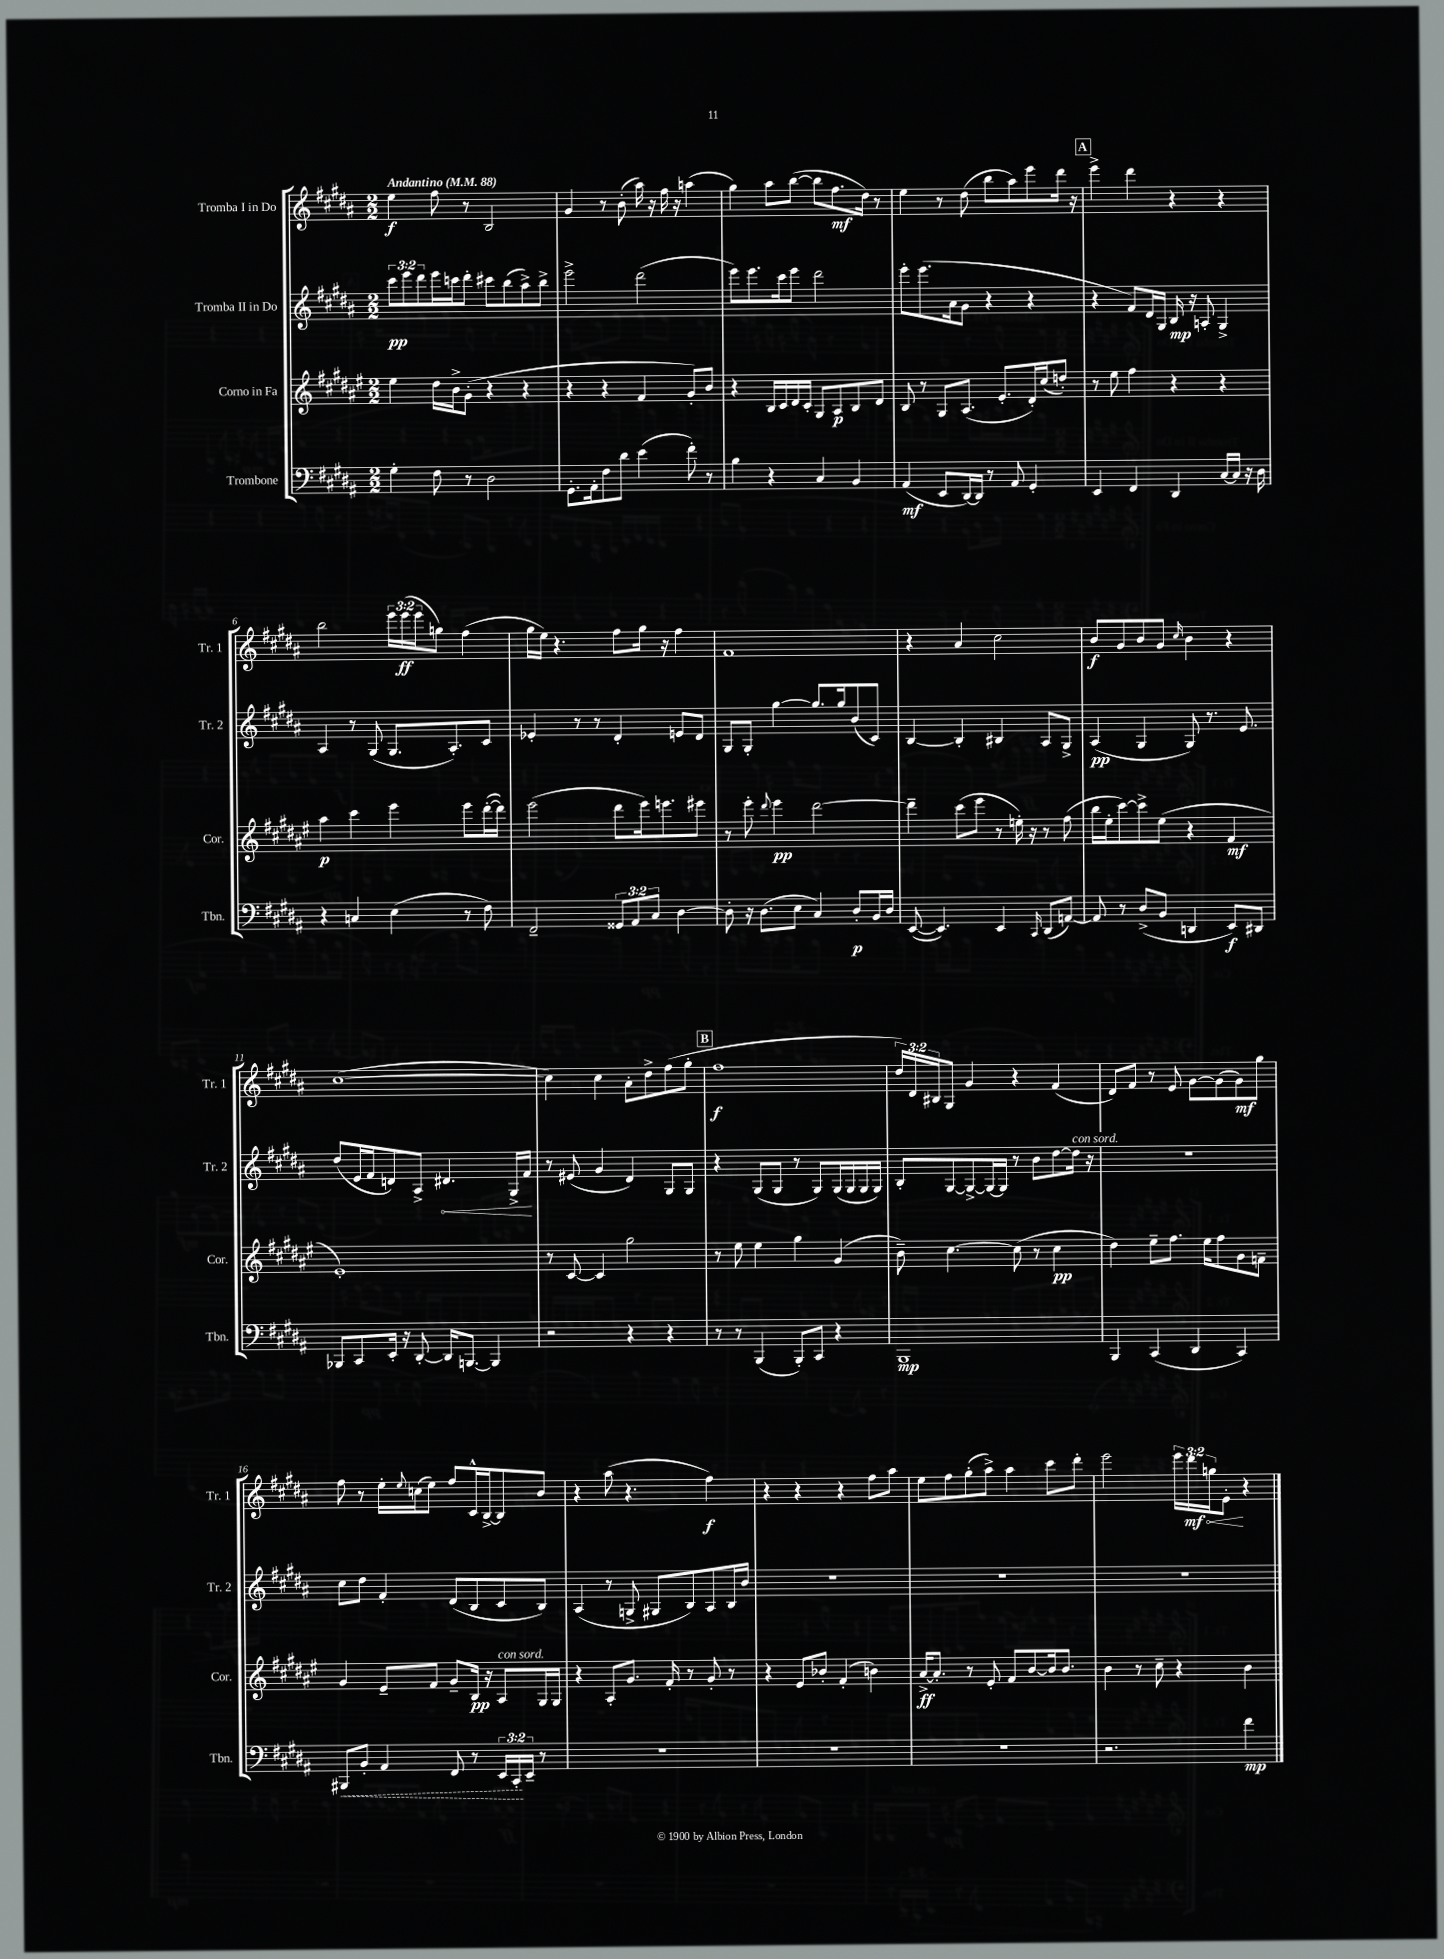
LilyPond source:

<<
\new StaffGroup <<
\new Staff = "s0" \with { instrumentName = "Tromba I in Do" shortInstrumentName = "Tr. 1" } {
    \clef treble \key b \major \numericTimeSignature \time 2/2 \override Staff.TupletNumber.text = #tuplet-number::calc-fraction-text \tempo "Andantino" 4 = 88
    e''4\f fis''8 r8 b2 |
    gis'4 r8 b'8-.( ais''16) r16 fis''16 r16 a''4( |
    gis''4) ais''8 b''8~( b''8 fis''8.\mf dis''16) r8 |
    e''4 r8 dis''8( b''8 ais''8) e'''8 dis'''16 r16 |
    \mark \markup { \box "A" } e'''4-> dis'''4 r4 r4 |
    b''2 \tuplet 3/2 { e'''16 e'''16\ff( e'''16 } g''8) fis''4( |
    gis''16 e''16) r4. fis''8 gis''16 r16 fis''4 |
    fis'1 |
    r4 ais'4 cis''2 |
    b'8\f gis'8 b'8 gis'8 \grace { cis''16 } b'4 r4 |
    cis''1~( |
    cis''4) cis''4 ais'8-. dis''8-> fis''8( gis''8-. |
    \mark \markup { \box "B" } fis''1\f |
    \tuplet 3/2 { dis''16) dis'16 bis16 } gis8 gis'4 r4 fis'4( |
    dis'8) fis'8 r8 e'8 gis'8~ gis'8( gis'8\mf) gis''8 |
    fis''8 r8 e''16-. \appoggiatura { e''8 } c''16( e''8) fis''8 cis'16-^ b16~-> b8 b'8 |
    r4 ais''8( r4. fis''4\f) |
    r4 r4 r4 fis''8 ais''8 |
    e''8 fis''8 gis''8-.( ais''8->) ais''4 cis'''8 dis'''8-. |
    e'''2 \tuplet 3/2 { e'''16 \once \override Hairpin.circled-tip = ##t dis'''16\mf\< g''16 } e'8-.\! r4 \bar "|." |
}
\new Staff = "s1" \with { instrumentName = "Tromba II in Do" shortInstrumentName = "Tr. 2" } {
    \clef treble \key b \major \numericTimeSignature \time 2/2 \override Staff.TupletNumber.text = #tuplet-number::calc-fraction-text
    \tuplet 3/2 { cis'''8\pp e'''8 dis'''8 } e'''16 c'''16 dis'''8-. cis'''8 b''8( ais''8->) b''8-> |
    e'''2-> dis'''2( |
    e'''8) e'''8. cis'''16 e'''8 dis'''2 |
    e'''8-. e'''8.( ais'16 gis'8 r4 r4 |
    \mark \markup { \box "A" } r4 fis'8) dis'16 gis16 b16\mp r16 a8-. gis4-> |
    ais4 r8 gis8( gis8. ais8.-.) cis'8 |
    ees'4-. r8 r8 dis'4-. e'8 dis'8 |
    gis8 gis8-. gis''4~ gis''8. gis''16 b'8( cis'8) |
    b4~ b4-. bis4 ais8 gis8-> |
    ais4\pp( gis4 gis8) r8. e'8. |
    dis''8( e'16 fis'16 d'8) ais8-> \once \override Hairpin.circled-tip = ##t dis'4.\< gis16-> fis'16\! |
    r8 eis'8( gis'4 dis'4) gis8 gis8 |
    \mark \markup { \box "B" } r4 gis8( gis8 r8 gis8) gis16( gis16 gis16 gis16) |
    b8-. gis8~ gis8~-> gis16~ gis16 r8 b'8 dis''8~ dis''16^\markup { \italic "con sord." } r16 |
    r1 |
    cis''8 dis''8 fis'4-. dis'8( b8 cis'8 b8) |
    ais4( r8 g8-> gis8 b8) ais8 b16 b'16 |
    R1 |
    R1 |
    R1 \bar "|." |
}
\new Staff = "s2" \with { instrumentName = "Corno in Fa" shortInstrumentName = "Cor." } {
    \clef treble \key fis \major \numericTimeSignature \time 2/2
    eis''4 dis''16 b'16-> gis'8-.( r4 r4 |
    r4 r4 fis'4 gis'8-.) b'8 |
    r4 b16 cis'16 dis'16 cis'16-. gis8 ais8\p b8 dis'8 |
    b8 r8 gis8 ais8.( eis'8.-. dis'16-.) cis''16( d''8-.) |
    \mark \markup { \box "A" } r8 eis''8 fis''4 r4 r4 |
    ais''4\p cis'''4 eis'''4 eis'''8 dis'''16~-.( dis'''16) |
    eis'''2( dis'''8 eis'''16) e'''8. eis'''8 |
    r8 eis'''8-. \appoggiatura { dis'''8 } eis'''4\pp dis'''2~ |
    dis'''4-- cis'''8( eis'''8 r8 e''16-.) r16 r8 fis''8( |
    b''16 eis''16-. cis'''8~) cis'''8-> eis''8( r4 fis'4\mf |
    eis'1-.) |
    r8 cis'8~ cis'4 gis''2 |
    \mark \markup { \box "B" } r8 eis''8 eis''4 gis''4 gis'4( |
    b'8--) cis''4.~ cis''8( r8 cis''4\pp |
    dis''4) eis''8-- fis''8. eis''16 fis''8 gis'8 f'8-- |
    gis'4 eis'8-- fis'8 gis'8-- b16\pp r16 ais8^\markup { \italic "con sord." } gis16 gis16 |
    r4 ais8-. gis'8. fis'16-. r8 gis'8-. r8 |
    r4 eis'8 bes'8-. fis'4-.( b'4) |
    ais'16~->\ff ais'8.-. r8 eis'8-. fis'8 b'8~ b'16 b'8. |
    b'4 r8 cis''8-- r4 b'4 \bar "|." |
}
\new Staff = "s3" \with { instrumentName = "Trombone" shortInstrumentName = "Tbn." } {
    \clef bass \key b \major \numericTimeSignature \time 2/2 \override Staff.TupletNumber.text = #tuplet-number::calc-fraction-text
    gis4-. fis8 r8 dis2 |
    gis,8.-. ais,16-. fis8 dis'8 e'4( fis'8-.) r8 |
    b4 r4 cis4 b,4 |
    ais,4\mf( e,8 dis,16~) dis,16 r8 ais,8 gis,4-. |
    \mark \markup { \box "A" } e,4 fis,4 dis,4 cis16~ cis16 r16 dis16 |
    r4 c4 e4( r8 fis8) |
    fis,2-- \tuplet 3/2 { gisis,8 ais,8 cis8 } dis4~ |
    dis8-. r16 dis8.( e8 cis4) dis8-.\p b,16 dis16 |
    e,8~( e,4.) e,4 \grace { cis,16 } dis,8( a,8~) |
    a,8 r8 dis8->( b,8 d,4 e,8\f) dis,8 |
    bes,,8 cis,8 e,16-. r16 dis,8~-. dis,16 b,,8.~ b,,4 |
    r2 r4 r4 |
    \mark \markup { \box "B" } r8 r8 b,,4( b,,8-.) cis,8 r4 |
    b,,1\mp |
    b,,4 cis,4( dis,4 cis,4) |
    \once \override Hairpin.style = #'dashed-line bis,,8\< b,8-. ais,4 fis,8 r8 \tuplet 3/2 { e,16 cis,16-.\! e,16-- } r8 |
    R1 |
    R1 |
    R1 |
    r2. fis'4\mp \bar "|." |
}
>>
>>
